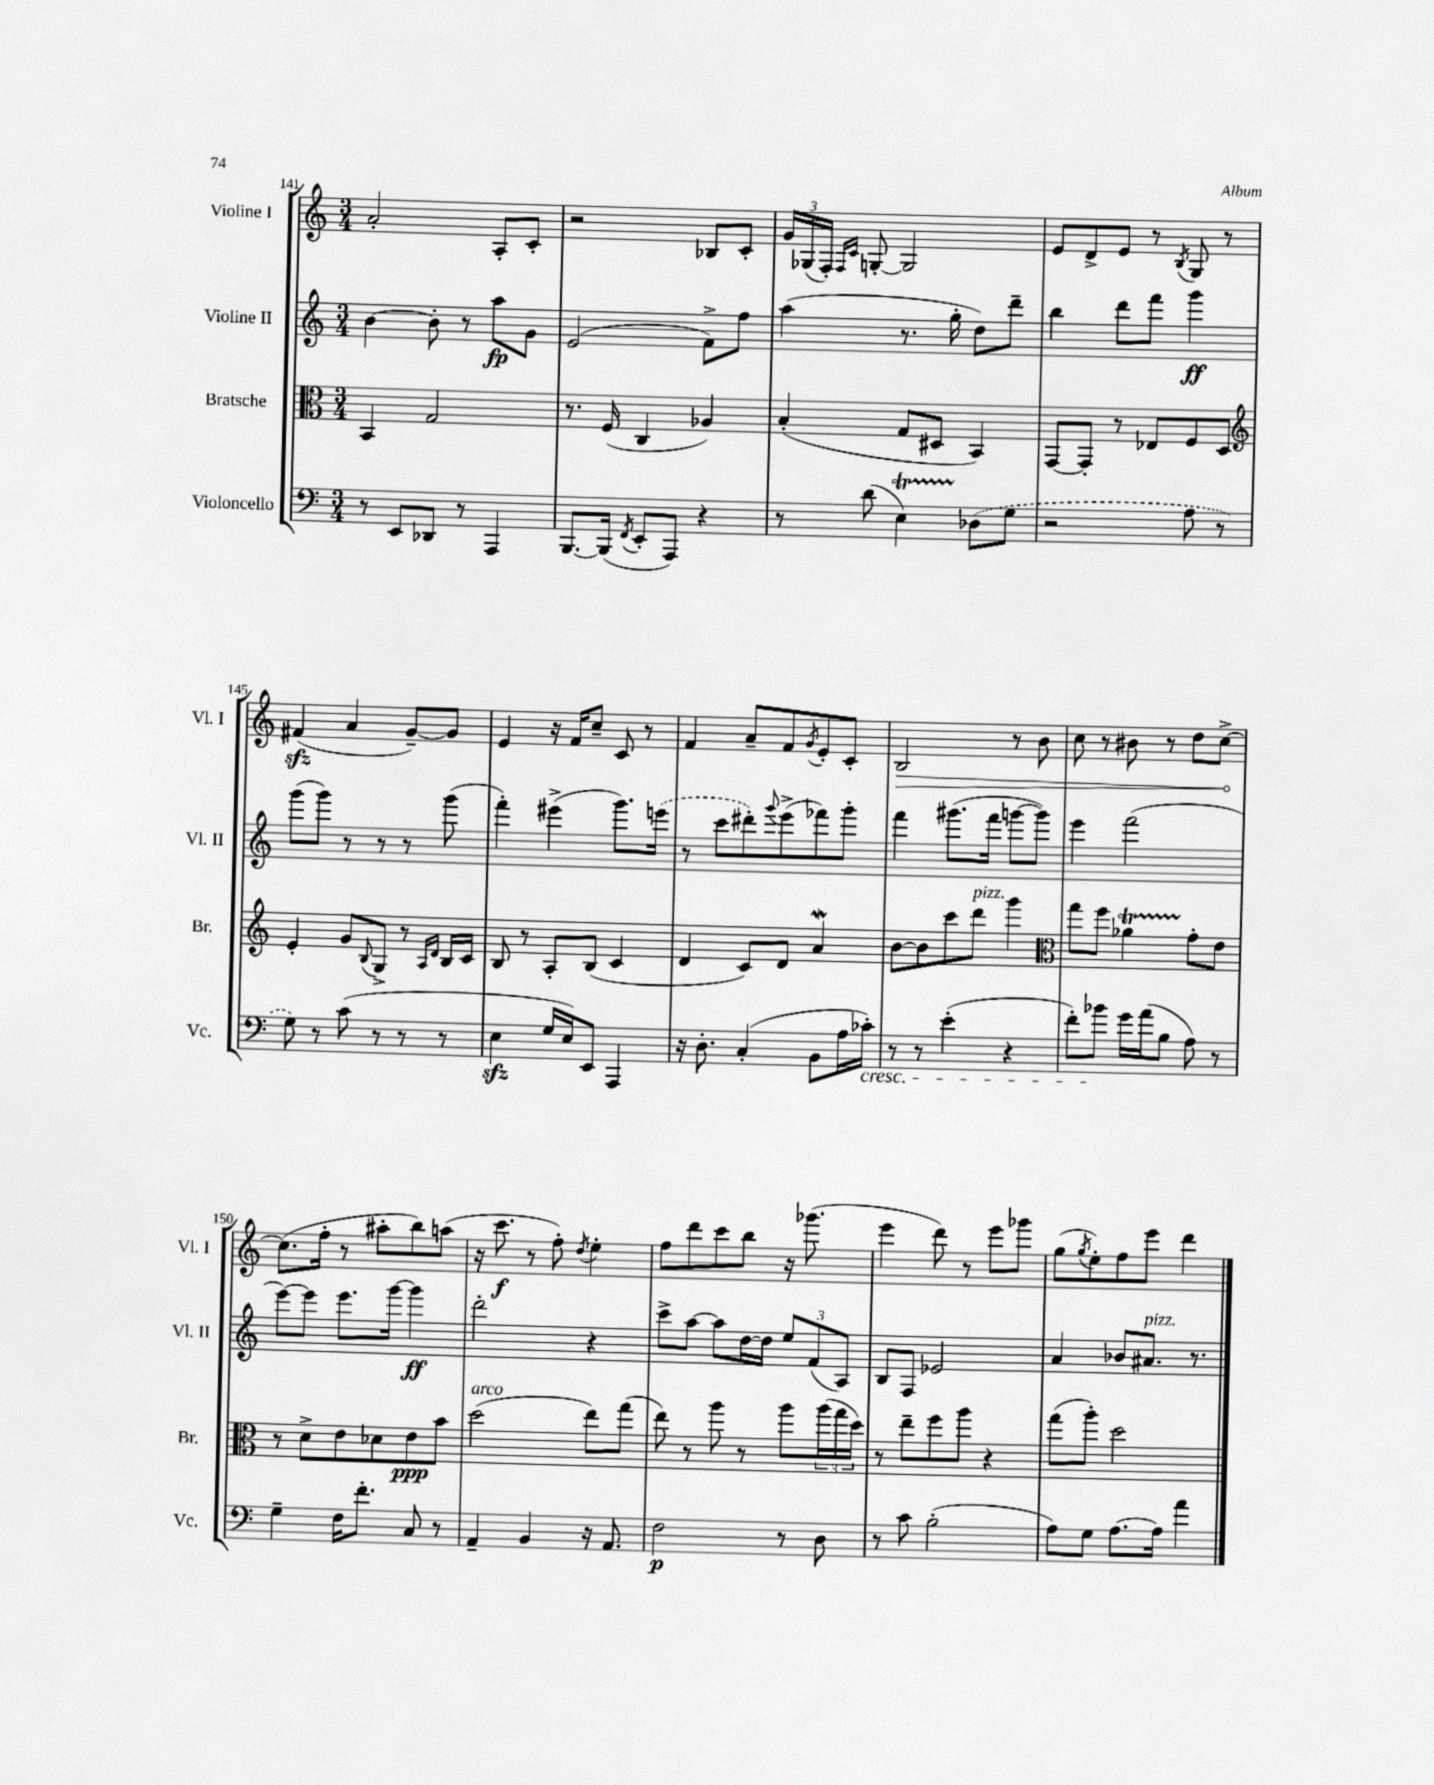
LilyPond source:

<<
\new StaffGroup <<
\new Staff = "s0" \with { instrumentName = "Violine I" shortInstrumentName = "Vl. I" } {
    \clef treble \key c \major \numericTimeSignature \time 3/4
    a'2-. a8-. c'8-. |
    r2 bes8 c'8-. |
    \tuplet 3/2 { g'16 ges16( f16-.) } \grace { f16 c'16 } g8~-. g2 |
    e'8 d'8-> e'8 r8 \acciaccatura { b8 } g8 r8 |
    fis'4\sfz( a'4 g'8~--) g'8 |
    e'4 r16 f'16 c''8-- c'8 r8 |
    f'4 a'8-- f'8 \acciaccatura { g'8 } e'8-. c'8-. |
    \once \override Hairpin.circled-tip = ##t b2\> r8 b'8 |
    c''8 r8 bis'8 r8 d''8 c''8~->\! |
    c''8.( f''16-. r8 ais''8-. b''8) a''8( |
    r16 c'''8.\f r8 f''8-.) \acciaccatura { d''8 } e''4-. |
    f''8 d'''8 c'''8 b''8 r16 ges'''8.( |
    e'''4 d'''8) r8 e'''8 ges'''8 |
    g''8( \acciaccatura { g''8 } e''8-.) f''8 e'''8 d'''4 \bar "|." |
}
\new Staff = "s1" \with { instrumentName = "Violine II" shortInstrumentName = "Vl. II" } {
    \clef treble \key c \major \numericTimeSignature \time 3/4
    b'4~ b'8-. r8 a''8\fp g'8 |
    e'2( f'8->) f''8 |
    a''4( r8. g''16-. d''8) d'''8-- |
    b''4 d'''8 f'''8 g'''4\ff |
    g'''8( g'''8) r8 r8 r8 g'''8( |
    f'''4-.) eis'''4->( g'''8.) \once \slurDashed e'''16( |
    r8 c'''8 dis'''8-.) \appoggiatura { g'''8 } e'''8->( fes'''8) g'''8-. |
    f'''4 gis'''8.( f'''16 g'''8~ g'''8) |
    e'''4 f'''2( |
    e'''8~) e'''8 e'''8. g'''16~ g'''4\ff |
    d'''2-. r4 |
    c'''8-> a''8~ a''8 d''16~ d''16 \tuplet 3/2 { e''8 f'8( a8) } |
    b8 f8 ees'2 |
    a'4 bes'8 ais'8.^\markup { \italic "pizz." } r8. \bar "|." |
}
\new Staff = "s2" \with { instrumentName = "Bratsche" shortInstrumentName = "Br." } {
    \clef alto \key c \major \numericTimeSignature \time 3/4
    b,4 g2 |
    r8. f16( c4 aes4) |
    b4-.( g8 dis8 b,4) |
    g,8~ g,8-. r8 ees8 f8 d8 |
    \clef treble e'4-. g'8 \appoggiatura { b8 } g8-> r8 \grace { a16 d'16 } b16 c'16 |
    b8 r8 a8-. b8( c'4 |
    d'4 c'8) d'8 a'4\mordent |
    b'8~ b'8 c'''8 d'''8^\markup { \italic "pizz." } g'''4 |
    \clef alto g''8 f''8 aes'4\startTrillSpan g'8-.\stopTrillSpan e'8 |
    r8 d'8-> e'8 des'8 e'8\ppp b'8 |
    d''2^\markup { \italic "arco" }( e''8) g''8( |
    e''8) r8 a''8 r8 a''8 \tuplet 3/2 { a''16( g''16 d''16) } |
    r8 e''8-- f''8 a''8 r4 |
    g''8( a''8-.) d''2 \bar "|." |
}
\new Staff = "s3" \with { instrumentName = "Violoncello" shortInstrumentName = "Vc." } {
    \clef bass \key c \major \numericTimeSignature \time 3/4
    r8 e,8 des,8 r8 a,,4 |
    b,,8.~ b,,16( \acciaccatura { f,8 } e,8-. a,,8) r4 |
    r8 d'8( e4\startTrillSpan) \once \slurDashed des8\stopTrillSpan( g8 |
    r2 a8 r8 |
    g8) r8 c'8( r8 r8 r8 |
    e4\sfz g16 e16) e,8 a,,4 |
    r16 d8.-. c4-.( b,8 a16 ces'16-.\cresc) |
    r8 r8 e'4-.( r4 |
    f'8-.) bes'8\! g'16 a'16( b8 a8) r8 |
    g4-- f16 f'8.-. c8 r8 |
    a,4-- b,4 r16 a,8. |
    f2\p r8 d8 |
    r8 c'8 b2-.( |
    a8) g8 a8.~ a16 a'4 \bar "|." |
}
>>
>>
\layout { \context { \Score currentBarNumber = #141 } }
